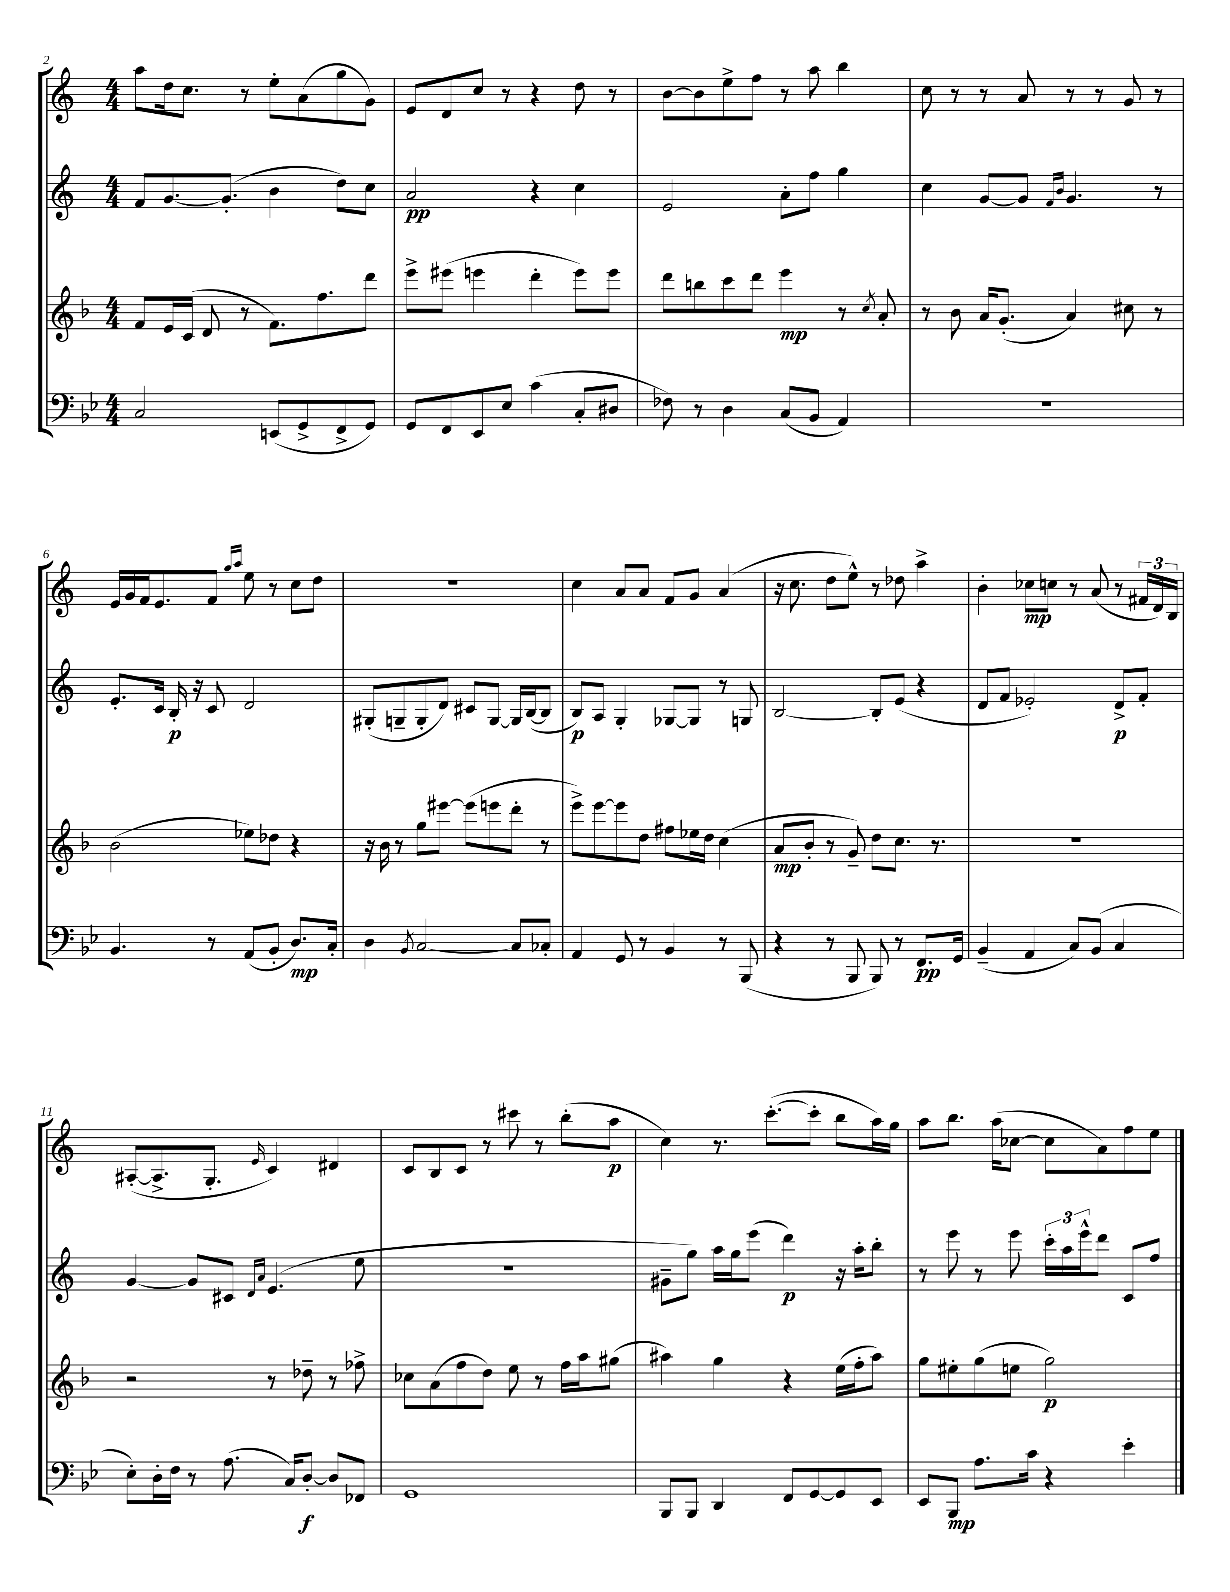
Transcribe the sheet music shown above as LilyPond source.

<<
\new StaffGroup <<
\new Staff = "s0" {
    \clef treble \key c \major \numericTimeSignature \time 4/4
    a''8 d''16 c''8. r8 e''8-. a'8( g''8 g'8) |
    e'8 d'8 c''8 r8 r4 d''8 r8 |
    b'8~ b'8 e''8-> f''8 r8 a''8 b''4 |
    c''8 r8 r8 a'8 r8 r8 g'8 r8 |
    e'16 g'16 f'16 e'8. f'8 \grace { g''16 a''16 } e''8 r8 c''8 d''8 |
    R1 |
    c''4 a'8 a'8 f'8 g'8 a'4( |
    r16 c''8. d''8 e''8-^) r8 des''8 a''4-> |
    b'4-. ces''8\mp c''8 r8 a'8( r8 \tuplet 3/2 { fis'16 d'16) b16 } |
    ais8~-.( ais8.-> g8.-. \grace { e'16 } c'4) dis'4 |
    c'8 b8 c'8 r8 cis'''8 r8 b''8-.( a''8\p |
    c''4) r8. c'''8.~-.( c'''8-. b''8 a''16) g''16 |
    a''8 b''8. a''16( ces''8~ ces''8 a'8) f''8 e''8 \bar "|." |
}
\new Staff = "s1" {
    \clef treble \key c \major \numericTimeSignature \time 4/4
    f'8 g'8.~ g'8.-.( b'4 d''8) c''8 |
    a'2\pp r4 c''4 |
    e'2 a'8-. f''8 g''4 |
    c''4 g'8~ g'8 \grace { f'16 b'16 } g'4. r8 |
    e'8.-. c'16 b16-.\p r16 c'8 d'2 |
    gis8-.( g8-- g8-. d'8) cis'8 g8~ g16 b16~( b8 |
    b8\p) a8 g4-. ges8~ ges8 r8 g8 |
    b2~ b8-. e'8( r4 |
    d'8 f'8 ees'2-.) d'8->\p f'8-. |
    g'4~ g'8 cis'8 \grace { d'16 a'16 } e'4.( e''8 |
    R1 |
    gis'8-- g''8) a''16 g''16 e'''8( d'''4\p) r16 a''16-. b''8-. |
    r8 e'''8 r8 e'''8 \tuplet 3/2 { c'''16-. a''16 e'''16-^ } d'''8 c'8 f''8 \bar "|." |
}
\new Staff = "s2" {
    \clef treble \key f \major \numericTimeSignature \time 4/4
    f'8 e'16 c'16( d'8 r8 f'8.) f''8. d'''8 |
    e'''8-> eis'''8( e'''4 d'''4-. e'''8) e'''8 |
    d'''8 b''8 c'''8 d'''8 e'''4\mp r8 \acciaccatura { c''8 } a'8-. |
    r8 bes'8 a'16 g'8.-.( a'4) cis''8 r8 |
    bes'2( ees''8) des''8 r4 |
    r16 bes'16 r8 g''8 eis'''8~ eis'''8( e'''8 d'''8-. r8 |
    e'''8->) e'''8~ e'''8 d''8 fis''8 ees''16 d''16 c''4( |
    a'8\mp bes'8-. r8 g'8--) d''8 c''8. r8. |
    R1 |
    r2 r8 des''8-- r8 fes''8-> |
    ces''8 a'8( f''8 d''8) e''8 r8 f''16 a''16 gis''8( |
    ais''4) g''4 r4 e''16( f''16-. ais''8) |
    g''8 eis''8-. g''8( e''8 g''2\p) \bar "|." |
}
\new Staff = "s3" {
    \clef bass \key bes \major \numericTimeSignature \time 4/4
    c2 e,8( g,8-> f,8-> g,8) |
    g,8 f,8 ees,8 ees8 c'4( c8-. dis8 |
    fes8) r8 d4 c8( bes,8 a,4) |
    R1 |
    bes,4. r8 a,8( bes,8-. d8.\mp) c16-. |
    d4 \acciaccatura { bes,8 } c2~ c8 ces8-. |
    a,4 g,8 r8 bes,4 r8 bes,,8( |
    r4 r8 bes,,8 bes,,8) r8 f,8.\pp g,16 |
    bes,4--( a,4 c8) bes,8( c4 |
    ees8-.) d16-. f16 r8 a8.( c16) d8~-.\f d8 fes,8 |
    g,1 |
    bes,,8 bes,,8 d,4 f,8 g,8~ g,8 ees,8 |
    ees,8 bes,,8\mp a8. c'16 r4 ees'4-. \bar "|." |
}
>>
>>
\layout { \context { \Score currentBarNumber = #2 } }
